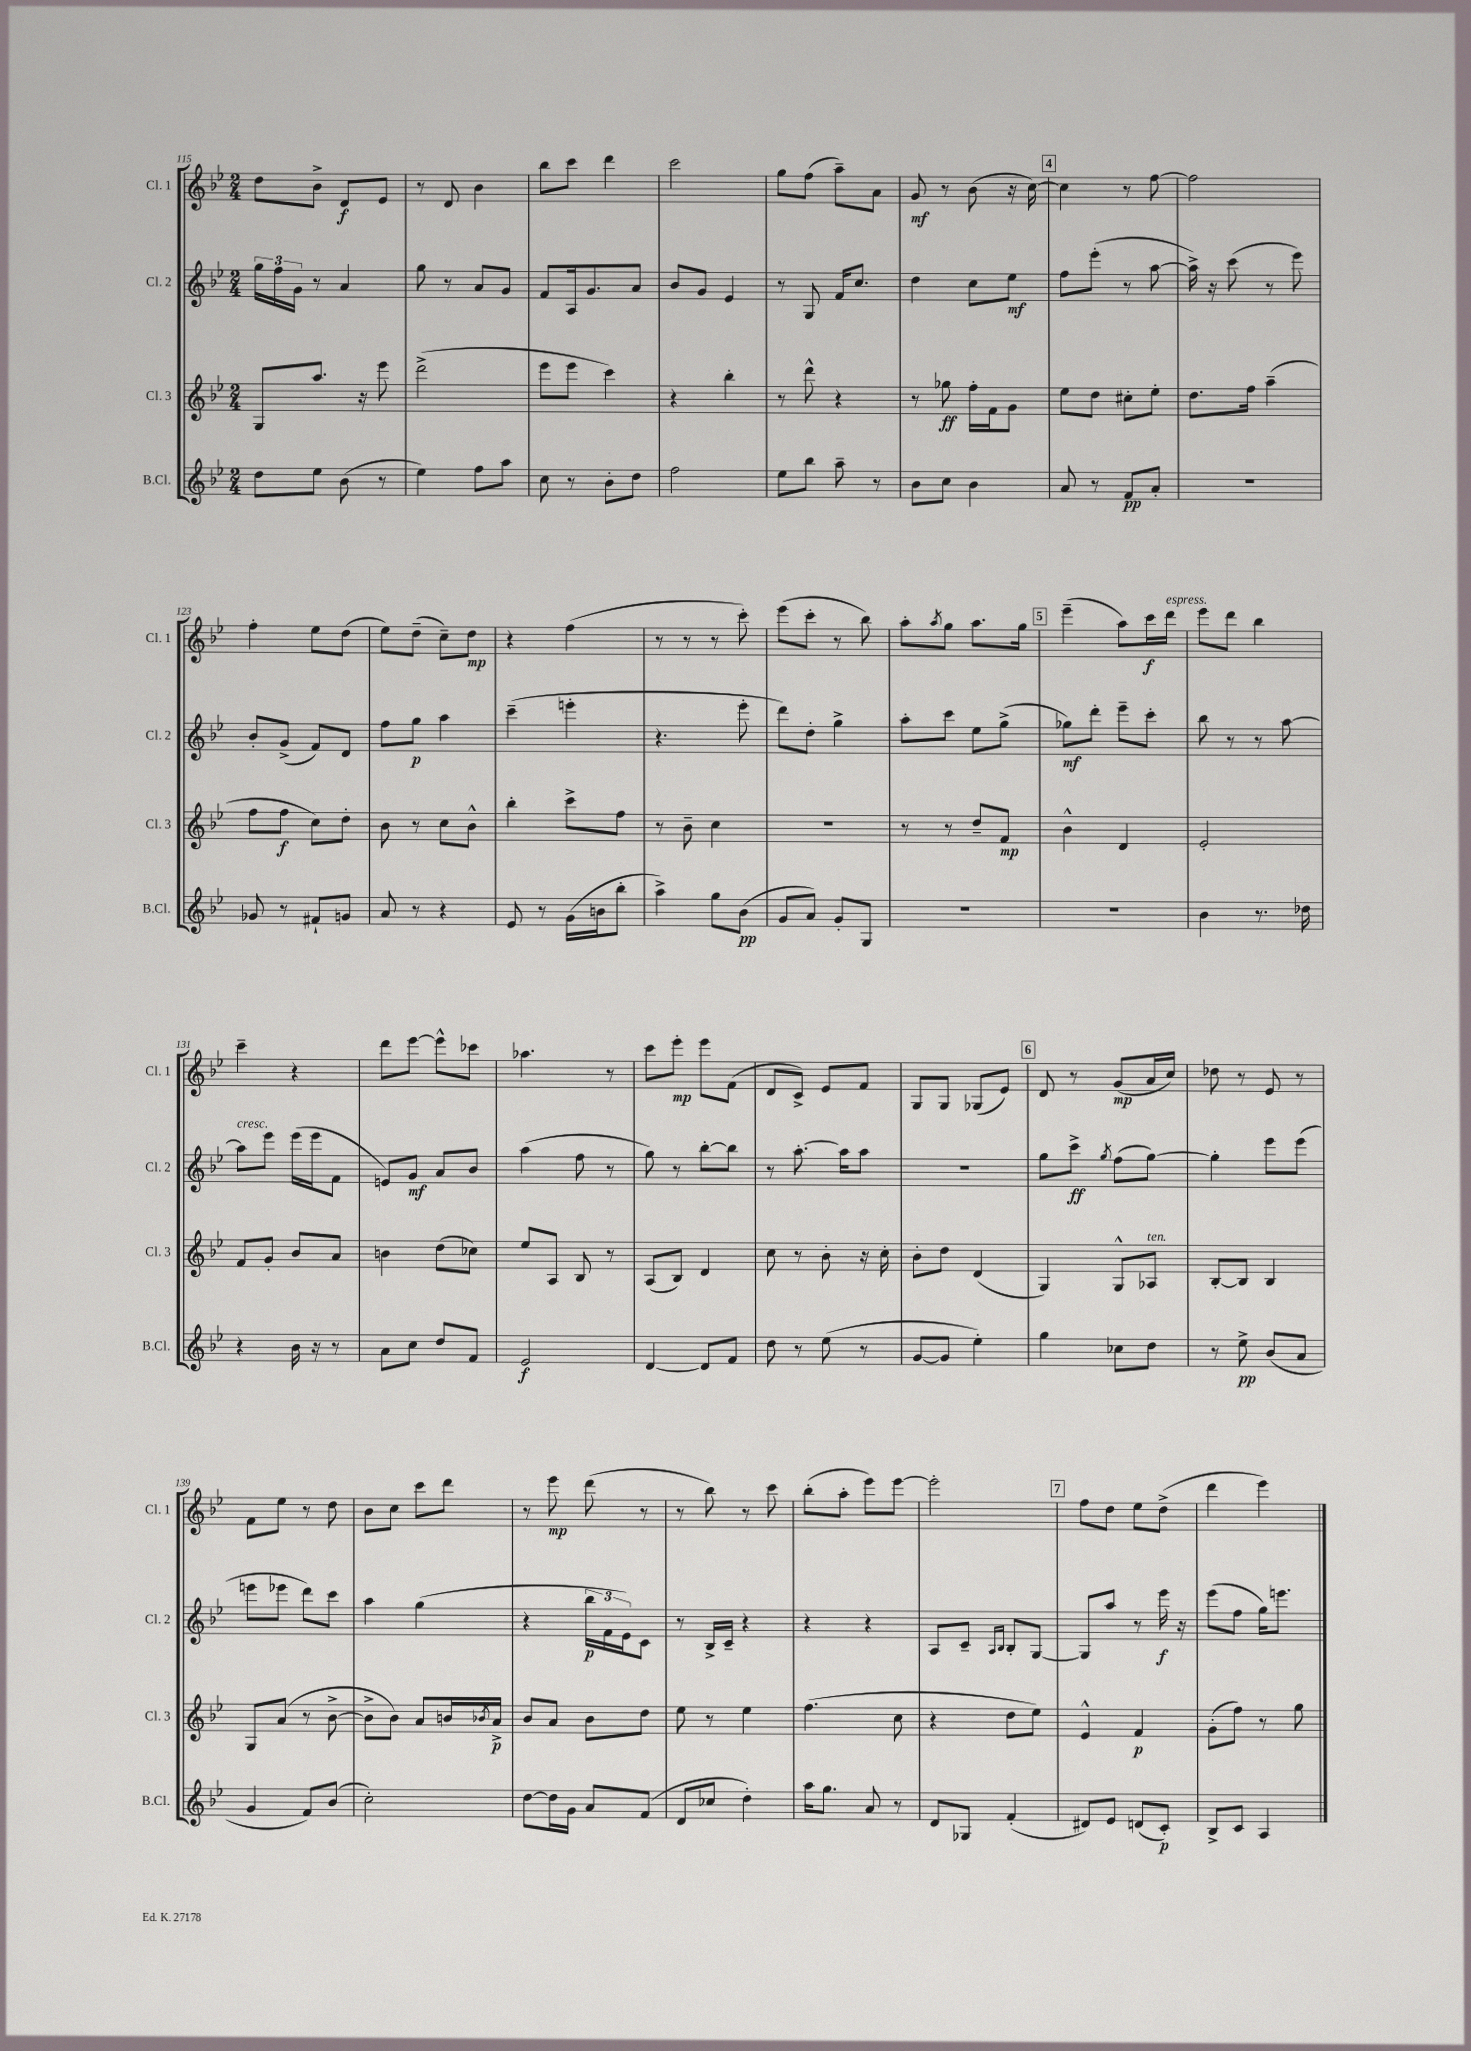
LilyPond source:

<<
\new StaffGroup <<
\new Staff = "s0" \with { instrumentName = "Cl. 1" shortInstrumentName = "Cl. 1" } {
    \clef treble \key bes \major \numericTimeSignature \time 2/4
    d''8 bes'8-> d'8\f ees'8 |
    r8 d'8 bes'4 |
    bes''8 c'''8 d'''4 |
    c'''2 |
    g''8 f''8( a''8--) a'8 |
    g'8\mf r8 bes'8( r16 c''16~) |
    \mark \markup { \box "4" } c''4 r8 f''8~ |
    f''2 |
    f''4-. ees''8 d''8( |
    ees''8) d''8--( c''8--) d''8\mp |
    r4 f''4( |
    r8 r8 r8 c'''8-.) |
    ees'''8( c'''8-. r8 bes''8) |
    a''8-. \acciaccatura { a''8 } g''8 a''8. g''16 |
    \mark \markup { \box "5" } ees'''4--( a''8) c'''16\f d'''16^\markup { \italic "espress." } |
    ees'''8 d'''8 bes''4 |
    c'''4-- r4 |
    d'''8 ees'''8~ ees'''8-^ ces'''8 |
    aes''4. r8 |
    c'''8 ees'''8-.\mp ees'''8 f'8( |
    d'8 c'8->) ees'8 f'8 |
    g8 g8 ges8( ees'8) |
    \mark \markup { \box "6" } d'8 r8 g'8\mp( a'16 c''16) |
    des''8 r8 ees'8 r8 |
    f'8 ees''8 r8 d''8 |
    bes'8 c''8 c'''8 d'''8 |
    r8 ees'''8\mp d'''8( r8 |
    r8 bes''8) r8 c'''8 |
    bes''8-.( a''8-. ees'''8) ees'''8~ |
    ees'''2-. |
    \mark \markup { \box "7" } f''8 d''8 ees''8 d''8->( |
    d'''4 ees'''4) \bar "|." |
}
\new Staff = "s1" \with { instrumentName = "Cl. 2" shortInstrumentName = "Cl. 2" } {
    \clef treble \key bes \major \numericTimeSignature \time 2/4
    \tuplet 3/2 { g''16 f''16 g'16 } r8 a'4 |
    g''8 r8 a'8 g'8 |
    f'8 a16 g'8. a'8 |
    bes'8 g'8 ees'4 |
    r8 g8 f'16 c''8. |
    d''4 c''8 ees''8\mf |
    \mark \markup { \box "4" } f''8 ees'''8-.( r8 a''8~ |
    a''16->) r16 c'''8( r8 ees'''8) |
    bes'8-. g'8->( f'8) d'8 |
    f''8 g''8\p a''4 |
    c'''4--( e'''4-. |
    r4. ees'''8-. |
    d'''8) d''8-. g''4-> |
    a''8-. c'''8 ees''8 g''8->( |
    \mark \markup { \box "5" } ges''8\mf) d'''8-. ees'''8-- c'''8-. |
    bes''8 r8 r8 a''8~ |
    a''8^\markup { \italic "cresc." } ees'''8 ees'''16( ees'''16 f'8 |
    e'8) g'8\mf a'8 bes'8 |
    a''4( f''8 r8 |
    g''8) r8 bes''8~-. bes''8 |
    r8 a''8.~-. a''16 a''8 |
    R2 |
    \mark \markup { \box "6" } g''8 c'''8->\ff \acciaccatura { g''8 } f''8( g''8~) |
    g''4-. ees'''8 ees'''8( |
    e'''8 ees'''8 d'''8) c'''8 |
    a''4 g''4( |
    r4 \tuplet 3/2 { bes''16\p f'16 ees'16) } c'8 |
    r8 bes16-> c'16-- r4 |
    r4 r4 |
    a8 c'8-- \grace { a16 bes16 } bes8-. g8~ |
    \mark \markup { \box "7" } g8 a''8 r8 ees'''16\f r16 |
    ees'''8( f''8 g''16) e'''8. \bar "|." |
}
\new Staff = "s2" \with { instrumentName = "Cl. 3" shortInstrumentName = "Cl. 3" } {
    \clef treble \key bes \major \numericTimeSignature \time 2/4
    g8 a''8. r16 ees'''8 |
    d'''2->( |
    ees'''8 ees'''8 c'''4) |
    r4 bes''4-. |
    r8 d'''8-^ r4 |
    r8 ges''8\ff f''16-. f'16 g'8 |
    \mark \markup { \box "4" } ees''8 d''8 cis''8-. ees''8-. |
    d''8. f''16 a''4--( |
    f''8 f''8\f c''8) d''8-. |
    bes'8 r8 c''8 bes'8-^ |
    bes''4-. c'''8-> f''8 |
    r8 bes'8-- c''4 |
    r2 |
    r8 r8 d''8-- f'8\mp |
    \mark \markup { \box "5" } bes'4-^ d'4 |
    ees'2-. |
    f'8 g'8-. bes'8 a'8 |
    b'4 d''8( ces''8) |
    ees''8 a8 bes8 r8 |
    a8( bes8) d'4 |
    c''8 r8 bes'8-. r16 c''16-. |
    bes'8-. d''8 d'4( |
    \mark \markup { \box "6" } g4) g8-^ aes8^\markup { \italic "ten." } |
    bes8~-. bes8 bes4 |
    g8 a'8( r8 bes'8~-> |
    bes'8-> bes'8) a'8 b'16 \acciaccatura { bes'8 } a'16->\p |
    bes'8 a'8 bes'8 d''8 |
    ees''8 r8 ees''4 |
    f''4.( c''8 |
    r4 d''8 ees''8) |
    \mark \markup { \box "7" } ees'4-^ f'4\p |
    g'8-.( f''8) r8 g''8 \bar "|." |
}
\new Staff = "s3" \with { instrumentName = "B.Cl." shortInstrumentName = "B.Cl." } {
    \clef treble \key bes \major \numericTimeSignature \time 2/4
    d''8 ees''8 bes'8( r8 |
    ees''4) f''8 a''8 |
    c''8 r8 bes'8-. d''8 |
    f''2 |
    ees''8 bes''8 a''8-- r8 |
    bes'8 c''8 bes'4 |
    \mark \markup { \box "4" } a'8 r8 f'8\pp a'8-. |
    R2 |
    ges'8 r8 fis'8-! g'8 |
    a'8 r8 r4 |
    ees'8 r8 g'16( b'16 bes''8-. |
    a''4->) g''8 bes'8\pp( |
    g'8 a'8) g'8-. g8 |
    R2 |
    \mark \markup { \box "5" } R2 |
    bes'4 r8. des''16 |
    r4 bes'16 r16 r8 |
    a'8 c''8 d''8 f'8 |
    ees'2\f |
    d'4~ d'8 f'8 |
    d''8 r8 ees''8( r8 |
    g'8~ g'8 ees''4-.) |
    \mark \markup { \box "6" } g''4 ces''8 d''8 |
    r8 ees''8->\pp bes'8( a'8 |
    g'4 f'8) bes'8( |
    c''2-.) |
    d''8~ d''16 g'16 a'8 f'8( |
    d'8 ces''8 d''4-.) |
    a''16 g''8. a'8 r8 |
    d'8 ges8 f'4-.( |
    \mark \markup { \box "7" } dis'8) ees'8 d'8( c'8-.\p) |
    bes8-> c'8 a4 \bar "|." |
}
>>
>>
\layout { \context { \Score currentBarNumber = #115 } }
